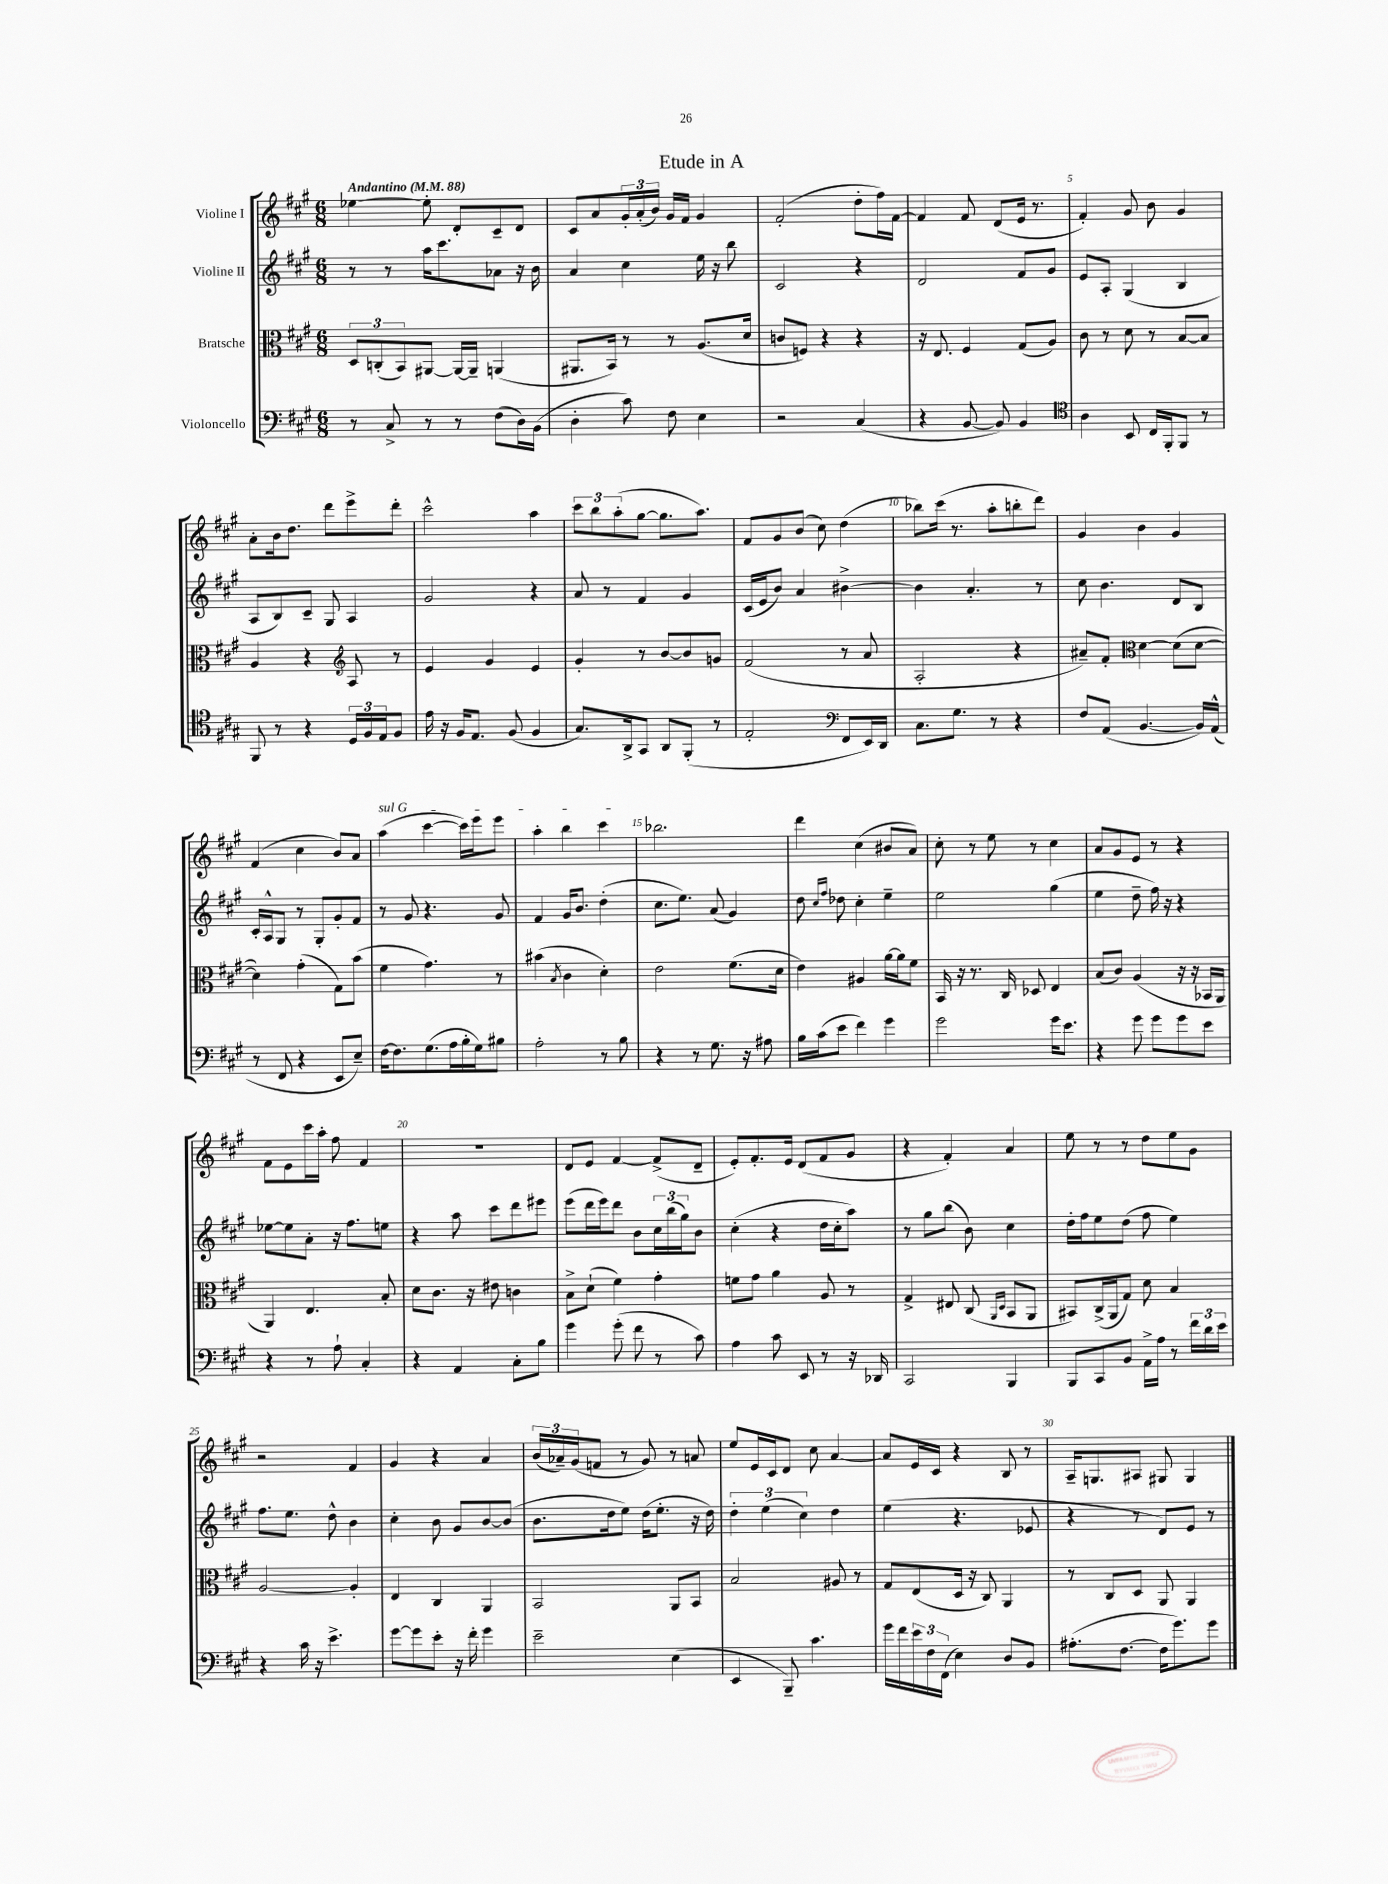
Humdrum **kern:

**kern	**kern	**kern	**kern
*staff4	*staff3	*staff2	*staff1
*clefF4	*clefC3	*clefG2	*clefG2
*k[f#c#g#]	*k[f#c#g#]	*k[f#c#g#]	*k[f#c#g#]
*M6/8	*M6/8	*M6/8	*M6/8
*MM88	*MM88	*MM88	*MM88
8r	12D	8r	[4ee-
.	(12C'	.	.
8C#^	.	8r	.
.	12BB)	.	.
8r	[8AA#	16aa	8ee-']
.	.	8.ccc#	.
8r	16AA#_	.	8d'
.	16AA#~]	.	.
(8F#	(4AA	8a-	8c#~
16D)	.	16r	8d
(16BB	.	16b	.
=	=	=	=
4D'	8.AA#	4a	8c#
.	.	.	8a
.	16BB)	.	.
8c#)	8r	4cc#	24g#'
.	.	.	(24a'
.	.	.	24b)
8F#	8r	.	16g#
.	.	.	16f#
4E	(8.A	16ee	4g#
.	.	16r	.
.	.	8bb	.
.	16d	.	.
=	=	=	=
2r	8c	2c#	(2f#'
.	8F)	.	.
.	4r	.	.
(4C#	4r	4r	8dd'
.	.	.	16ff#)
.	.	.	[16f#
=	=	=	=
4r	16r	2d	4f#]
.	8.E	.	.
[8BB	4F#	.	8f#
8BB])	.	.	(8d
4BB	(8G#	8f#	16e
.	.	.	8.r
.	8A)	8g#	.
=	=	=	=
*clefC4	*	*	*
4A	8c#	8e	4f#')
.	8r	8A'	.
8BB	8d	(4G#	8g#
16C#	8r	.	8b
16FF#'	.	.	.
8FF#	[8B	4B	4g#
8r	8B]	.	.
=	=	=	=
8FF#	4A	8A	8a'
8r	.	8B)	16b
.	.	.	8.dd
4r	4r	8c#~	.
.	.	8G#	8ddd
*	*clefG2	*	*
24D	8A	4A	8eee^
24F#	.	.	.
24E	.	.	.
8F#	8r	.	8ddd'
=	=	=	=
16e	4e	2g#	2ccc#^^
16r	.	.	.
16F#	.	.	.
8.E	.	.	.
.	4g#	.	.
(8F#	.	.	.
4F#	4e	4r	4aa
=	=	=	=
8.G#)	4g#'	8a	12ccc#
.	.	.	12bb
.	.	8r	.
.	.	.	(12aa'
16AA^	.	.	.
8GG#	8r	4f#	[8gg#
8AA	[8b	.	8.gg#]
(8FF#'	8b]	4g#	.
.	.	.	8.aa)
8r	8g	.	.
=	=	=	=
2E'	(2f#	(16c#	8f#
.	.	16e	.
.	.	8b)	8g#
.	.	4a	(8b
.	.	.	8cc#)
*clefF4	*	*	*
8FF#	8r	[4b#^	(4dd
16EE)	8a	.	.
16DD	.	.	.
=	=	=	=
8.C#	2A'	4b#]	8bb-)
.	.	.	(16ccc#
8.G#	.	.	8.r
.	.	4.a'	.
8r	.	.	8aa'
4r	4r	.	8bb'
.	.	8r	8ddd)
=	=	=	=
8F#	8a#~)	8cc#	4g#
(8AA	8f#'	4.b	.
*	*clefC3	*	*
[4.BB	[4d	.	4b
.	(8d]	8d	4g#
16BB])	[8d	8B	.
(16AA^^	.	.	.
=	=	=	=
8r	4d])	16c#'	(4f#
.	.	16A^^	.
8FF#	.	8G#	.
4r	(4g#'	8r	4cc#
.	.	8G#'	.
8EE	8G#)	8g#'	8b)
8E~)	(8b	8f#	8a
=	=	=	=
[16F#	4f#	8r	(4aa
8.F#]	.	.	.
.	.	8g#	.
(8.G#	4.g#)	4.r	[4ccc#
16A	.	.	.
16B'	.	.	16ccc#])
16G#)	.	.	16eee
8B#	8r	8g#	8eee
=	=	=	=
2A'	(4b#	4f#	4aa'
.	8qB	.	.
.	4c#	16g#	4bb
.	.	8.b	.
8r	4d')	(4dd'	4ccc#
8B	.	.	.
=	=	=	=
4r	2e	8.cc#	2.bb-
.	.	8.ee)	.
8r	.	.	.
8.G#	.	(8a	.
.	(8.f#	4g#)	.
16r	.	.	.
8A#	.	.	.
.	16d	.	.
=	=	=	=
16B	4e)	8dd	4ddd
(16c#	.	.	.
.	.	16qqcc#	.
.	.	16qqff#	.
8e	.	8dd-	.
4f#)	4A#	4cc#'	(4cc#
4g#	[16a	4ee~	8b#
.	16a]	.	.
.	8f#	.	8a)
=	=	=	=
2g#	16BB	2ee	8cc#'
.	16r	.	.
.	8.r	.	8r
.	.	.	8ee
.	16C#	.	.
.	8D-	.	8r
16g#	4E	(4gg#	4cc#
8.e	.	.	.
=	=	=	=
4r	(8B	4ee	8a
.	8c#)	.	8g#
8g#	(4A	8dd~	8e
8g#	.	16ff#)	8r
.	.	16r	.
8g#	16r	4r	4r
.	16r	.	.
8e	16BB-	.	.
.	16AA	.	.
=	=	=	=
4r	4AA)	[8ee-	8f#
.	.	8ee-]	8e
8r	4.E	8a'	16ccc#
.	.	.	16aa'
8A`	.	16r	8ff#
.	.	8.ff#	.
4C#'	.	.	4f#
.	8B'	8ee	.
=	=	=	=
4r	8d	4r	2.r
.	8.c#	.	.
4AA	.	8aa	.
.	16r	.	.
.	8e#	8ccc#	.
8C#'	4c	8ddd	.
8B	.	8eee#	.
=	=	=	=
4g#	8B^	(8eee	8d
.	(8d`	16ddd	8e
.	.	16eee)	.
(8g#'	4f#)	8ddd	[4f#
8f#	.	8b	.
8r	4g#'	24cc#	(8f#^]
.	.	(24bb	.
.	.	24gg#)	.
8c#)	.	8b	8d~
=	=	=	=
4A	8f	(4cc#'	8e')
.	8g#	.	8.f#'
8c#	4a	4r	.
.	.	.	16e
8EE	.	.	(8d
8r	8A	16dd	8f#
.	.	16cc#'	.
16r	8r	8aa)	8g#
16DD-	.	.	.
=	=	=	=
2CC#	4G#^	8r	4r
.	.	8gg#	.
.	8E#	(8bb	4f#')
.	(8C#	8b)	.
.	16qqAA	.	.
.	16qqD	.	.
4BBB	8BB	4cc#	4a
.	8AA	.	.
=	=	=	=
8BBB	8BB#)	16dd'	8ee
.	.	16ff#	.
8CC#	(16C#^	8ee	8r
.	16AA	.	.
8BB	8G#)	(8dd	8r
16AA^	8d	8ff#	8dd
16A	.	.	.
8r	4B	4ee)	8ee
24f#	.	.	8g#
24d	.	.	.
24e	.	.	.
=	=	=	=
4r	[2A	8.ff#	2r
.	.	8.ee	.
16c#	.	.	.
16r	.	.	.
4.e^	.	8dd^^	.
.	4A']	4b	4f#
=	=	=	=
[8g#	4E	4cc#'	4g#
8g#]	.	.	.
8e'	4C#	8b	4r
16r	.	8g#	.
16f#'	.	.	.
4g#	4AA	[8b	4a
.	.	(8b]	.
=	=	=	=
2e~	2BB	8.b	(24b
.	.	.	24a-~)
.	.	.	(24g#
.	.	.	8f
.	.	16dd	.
.	.	8ee)	8r
.	.	(16dd	8g#)
.	.	8.ee'	.
(4E	8AA	.	8r
.	8BB	16r	8a
.	.	16dd)	.
=	=	=	=
4EE	2B	6dd'	8ee
.	.	.	16e
.	.	(6ee	.
.	.	.	16c#
8BBB~)	.	.	8d
.	.	6cc#)	.
4.c#	.	.	8cc#
.	8A#	4dd	[4a
.	8r	.	.
=	=	=	=
16g#	8G#	(4ee	8a]
16f#	.	.	.
24e	(8E	.	16e
24F#	.	.	.
.	.	.	16c#
(24FF#	.	.	.
4E)	16D	4.r	4r
.	16r	.	.
.	8C#)	.	.
8D	4AA	.	8B
8BB	.	8e-	8r
=	=	=	=
(8.A#'	8r	4r	16A~
.	.	.	8.G
.	8C#	.	.
[8.F#	.	.	.
.	8D	8r	8A#
16F#]	8AA	8d)	8G#
8.g#)	.	.	.
.	4AA	8e	4G#
8g#	.	8r	.
==	==	==	==
*-	*-	*-	*-
